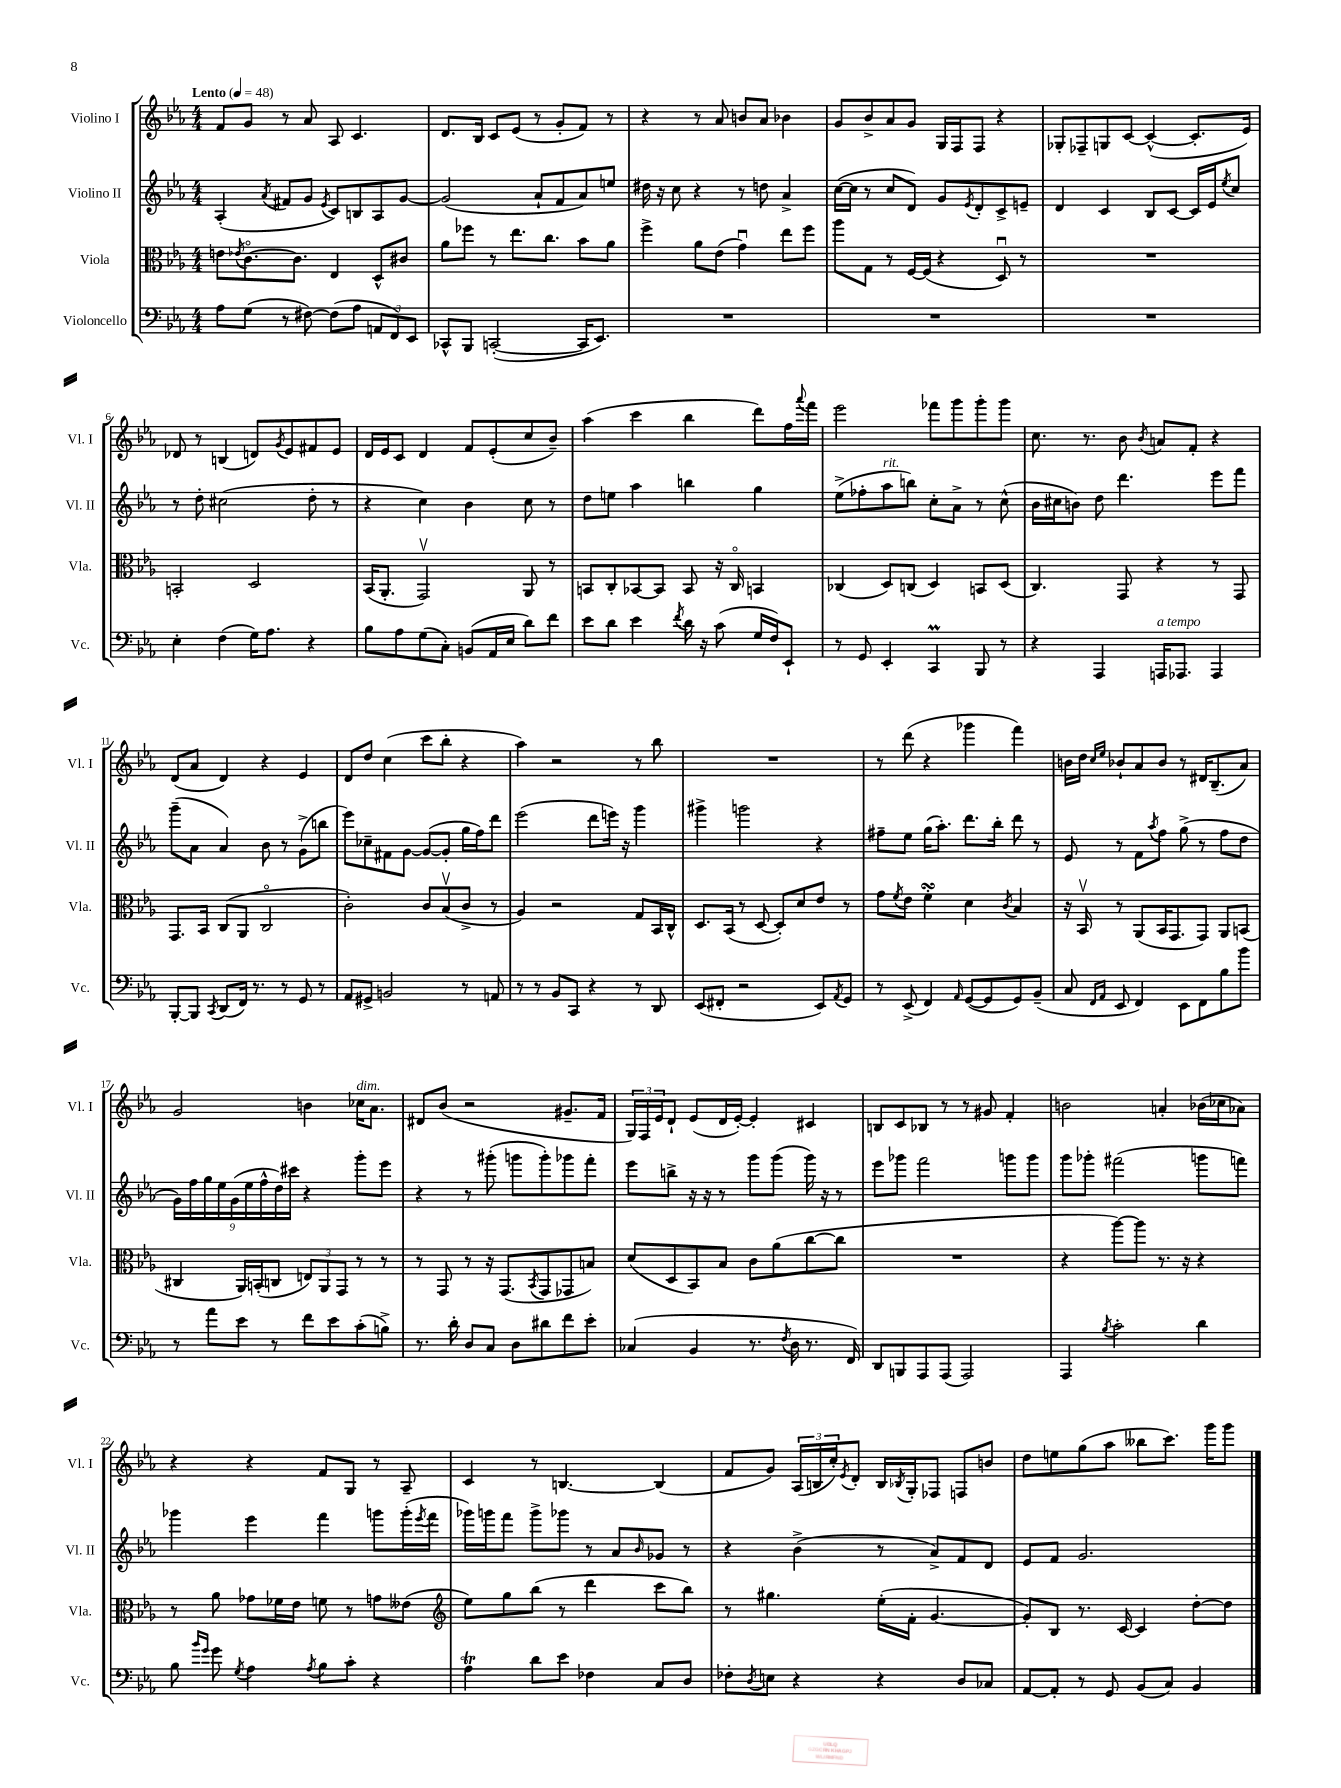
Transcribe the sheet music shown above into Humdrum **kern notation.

**kern	**kern	**kern	**kern
*staff4	*staff3	*staff2	*staff1
*clefF4	*clefC3	*clefG2	*clefG2
*k[b-e-a-]	*k[b-e-a-]	*k[b-e-a-]	*k[b-e-a-]
*M4/4	*M4/4	*M4/4	*M4/4
*MM48	*MM48	*MM48	*MM48
8A-	8e	(4A-'	8f
.	8qe-	.	.
(8G	[8.co	.	8g
.	.	8qa-	.
8r	.	8f#	8r
.	8.c]	.	.
[8F#)	.	8g	8a-
.	.	8qe-	.
(8F#]	4E-	8c)	8A-
8A-	.	8B	4.c
12AA	8D^^	8A-	.
12FF)	.	.	.
.	8c#	[8g	.
12EE-	.	.	.
=	=	=	=
8CC-^^	8a-	(2g]	8.d
8BBB-	8ff-	.	.
.	.	.	16B-
([2CC'	8r	.	8c
.	8.ee-	.	(8e-
.	.	8a-`	8r
.	8.cc	.	.
.	.	8f	8g'
16CC]	8b-	8a-)	8f)
8.EE-)	.	.	.
.	8a-	8ee	8r
=	=	=	=
1r	4ff^	16dd#	4r
.	.	16r	.
.	.	8cc	.
.	8a-	4r	8r
.	(8e-	.	8a-
.	4gu)	8r	8b
.	.	8dd	8a-
.	8ee-	4a-^	4b-
.	8ff	.	.
=	=	=	=
1r	8aa-	([16cc	8g
.	.	16cc]	.
.	8G	8r	8b-^
.	8r	8cc	8a-
.	[16F	8d)	8g
.	(16F]	.	.
.	4r	8g	16G
.	.	.	16F
.	.	8qe-	.
.	.	8d'	8F
.	8Du)	8c^	4r
.	8r	8e~	.
=	=	=	=
1r	1r	4d	8G-'
.	.	.	8F-~
.	.	4c	8G
.	.	.	[8c
.	.	8B-	(4c^^_
.	.	[8c	.
.	.	16c]	8.c']
.	.	16e-	.
.	.	8qee-	.
.	.	8cc	.
.	.	.	16e-)
=	=	=	=
4E-'	2BB'	8r	8d-
.	.	8dd'	8r
(4F	.	(2cc#	(4B
16G)	2D	.	8d)
8.A-	.	.	.
.	.	.	8qg
.	.	.	8e-
4r	.	8dd'	8f#
.	.	8r	8e-
=	=	=	=
8B-	(16BB-	4r	16d
.	8.AA-'	.	16e-
8A-	.	.	8c
(8G	2GGv)	4cc)	4d
8C')	.	.	.
(8BB	.	4b-	8f
16AA-	.	.	(8e-'
16E-	.	.	.
8d)	8AA-	8cc	8cc
8f	8r	8r	8b-~)
=	=	=	=
8e-	8BB	8dd	(4aa-
8d	8C'	8ee	.
4e-	[8BB-	4aa-	4ccc
.	8BB-]	.	.
8qf	.	.	.
16d	8BB-	4bb	4bb-
16r	.	.	.
(8c	16r	.	.
.	16Co	.	.
16G	4BB	4gg	8ddd)
16F)	.	.	.
8EE-`	.	.	16ff
.	.	.	8qqaaa-
.	.	.	16fff
=	=	=	=
8r	(4C-	(8ee-^	2eee-
8GG	.	8ff-'	.
4EE-'	8D)	8aa-	.
.	(8C	8bb)	.
4CC	4D)	8cc'	8fff-
.	.	8a-^	8ggg
8BBB-	8BB	8r	8ggg'
8r	(8D	(8cc^^	8ggg
=	=	=	=
4r	4.C)	16b-	8.cc
.	.	16cc#	.
.	.	8b)	.
.	.	.	8.r
4AAA-	.	8dd	.
.	8GG	4.ddd	8b-
.	.	.	8qb-
16AAA	4r	.	8a
8.AAA-	.	.	.
.	.	.	8f'
4AAA-	8r	8eee-	4r
.	8GG	8fff	.
=	=	=	=
[8BBB-'	8.GG	(8ggg~	(8d
8BBB-]	.	8a-	8a-
.	16BB-	.	.
8qCC	.	.	.
(8DD	(8C	4a-)	4d)
16FF)	8AA-	.	.
8.r	.	.	.
.	2Co	8b-	4r
8r	.	8r	.
8GG	.	(8g^	4e-
8r	.	8bb	.
=	=	=	=
8AA-	2c')	8eee-)	8d
8GG#^	.	8cc-~	8dd
2BB	.	8f#	(4cc
.	.	[8g	.
.	8c	(8g_	8ccc
.	(8B-v	8g']	8bb-'
8r	8c^	16gg	4r
.	.	16ff)	.
8AA	8r	8ddd	.
=	=	=	=
8r	4A-)	(2eee-	4aa-)
8r	.	.	.
8BB-	2r	.	2r
8CC	.	.	.
4r	.	8ddd	.
.	.	16eee)	.
.	.	16r	.
8r	8G	4ggg	8r
8DD	16BB-	.	8bb-
.	16C^^	.	.
=	=	=	=
(8EE-	8.D	4ggg#^	1r
8FF#'	.	.	.
.	(16BB-	.	.
2r	8r	2ggg	.
.	[8D	.	.
.	8D'])	.	.
.	8d	.	.
8EE-)	8e-	4r	.
8qAA-	.	.	.
8GG	8r	.	.
=	=	=	=
8r	8g	8ff#~	8r
.	8qf	.	.
(8EE-^	8e-	8ee-	(8ddd
4FF)	4f'	(16gg	4r
.	.	8.aa-')	.
16qqAA-	.	.	.
([8GG	4d	8.ddd	4ggg-
8GG]	.	.	.
.	.	16bb-'	.
.	8qc	.	.
8GG)	4B-	8ddd	4fff)
(8BB-~	.	8r	.
=	=	=	=
8C	16r	8e-	16b
.	16BB-v	.	16dd
16qqFF	.	.	16qqcc
16qqAA-	.	.	16qqee-
8EE-	8r	8r	8b-`
4FF)	(8AA-	8f	8a-
.	.	8qaa-	.
.	16BB-	8ff	8b-
.	8.GG	.	.
8EE-	.	(8gg^	8r
8FF	8GG)	8r	16d#
.	.	.	(8.B-~
8B-	8AA-	8ff	.
8b-	(8BB	8dd	8a-)
=	=	=	=
8r	4C#	18g)	2g
.	.	18ff	.
.	.	18gg	.
8a-	.	.	.
.	.	18ee-	.
.	.	(18g	.
8e-	16AA-)	.	.
.	.	18ee-	.
.	(16BB'	.	.
.	.	18ff^^	.
8r	8C	.	.
.	.	18dd)	.
.	.	18ccc#	.
8f	12E)	4r	4b
.	12AA-	.	.
8e-	.	.	.
.	12GG	.	.
(8c'	8r	8ggg'	16cc-
.	.	.	8.a-
8B^)	8r	8eee-	.
=	=	=	=
8.r	8r	4r	8d#
.	8GG	.	(8b-
16d'	.	.	.
8D	8r	8r	2r
8C	16r	(8ggg#'	.
.	(8.GG	.	.
8D	.	8ggg	.
.	8qBB-	.	.
8d#	8GG	8ggg')	.
8f	8GG-	8ggg-	8.g#~
8e-'	8B)	8fff'	.
.	.	.	16f
=	=	=	=
(4C-	(8d	8eee-	24G)
.	.	.	24F
.	.	.	24e-
.	8D	8bb^	8d`
4BB-	8BB-)	16r	(8e-
.	.	16r	.
.	8B-	8r	16d
.	.	.	[16e-')
8.r	8c	8ggg	4e-']
.	(8a-	(8ggg	.
8qF	.	.	.
16D	.	.	.
8.r	[8cc	16ggg)	4c#
.	.	16r	.
.	8cc]	8r	.
16FF)	.	.	.
=	=	=	=
8DD	1r	8eee-	8B
8BBB	.	8ggg-	8c
8AAA-	.	2fff	8B-
(8AAA-	.	.	8r
2AAA-)	.	.	8r
.	.	.	8g#
.	.	8ggg	4f'
.	.	8ggg	.
=	=	=	=
4AAA-	4r	8ggg	2b
.	.	8ggg-'	.
8qB-	.	.	.
2c'	[8aa-)	(2fff#	.
.	8aa-]	.	.
.	8.r	.	4a'
.	16r	.	.
4d	4r	8ggg	(16b-
.	.	.	16cc-
.	.	8fff)	8a-)
=	=	=	=
8B-	8r	4ggg-	4r
16qqb-	.	.	.
16qqg	.	.	.
8g	8a-	.	.
8qG	.	.	.
4A-	8g-	4eee-	4r
.	16f-	.	.
.	16e-	.	.
8qA-	.	.	.
8B-	8f	4fff	8f
8c'	8r	.	8G
4r	8g	8ggg	8r
.	(8e--	(16ggg'	8A-~
.	.	8qeee-	.
.	.	16fff	.
=	=	=	=
*	*clefG2	*	*
4A-	8ee-)	16ggg-)	4c
.	.	16ggg	.
.	8gg	8fff	.
8d	(8bb-	8ggg^	8r
8e-	8r	8ggg-	[4.B
4F-	4ddd	8r	.
.	.	8a-	.
.	.	16qqb-	.
8C	8ccc	8g-	(4B]
8D	8bb-)	8r	.
=	=	=	=
8F-'	8r	4r	8f
8qD	.	.	.
8E	4.gg#	.	8g)
4r	.	(4b-^	(24A-
.	.	.	24B
.	.	.	24cc')
.	.	.	8qe-
.	.	.	8d'
4r	(16ee-'	8r	16B
.	.	.	8qB-
.	16f'	.	16G'
.	[4.g	8a-^)	8F-
8D	.	8f	8F
8C-	.	8d	8b
=	=	=	=
[8AA-	8g'])	8e-	8dd
8AA-']	8B-	8f	8ee
8r	8.r	2.g	(8gg
8GG	.	.	8aa-
.	[16c	.	.
(8BB-	4c]	.	8bb--
8C)	.	.	8.ccc)
4BB-	[8dd'	.	.
.	.	.	16ggg
.	8dd]	.	8ggg
==	==	==	==
*-	*-	*-	*-
